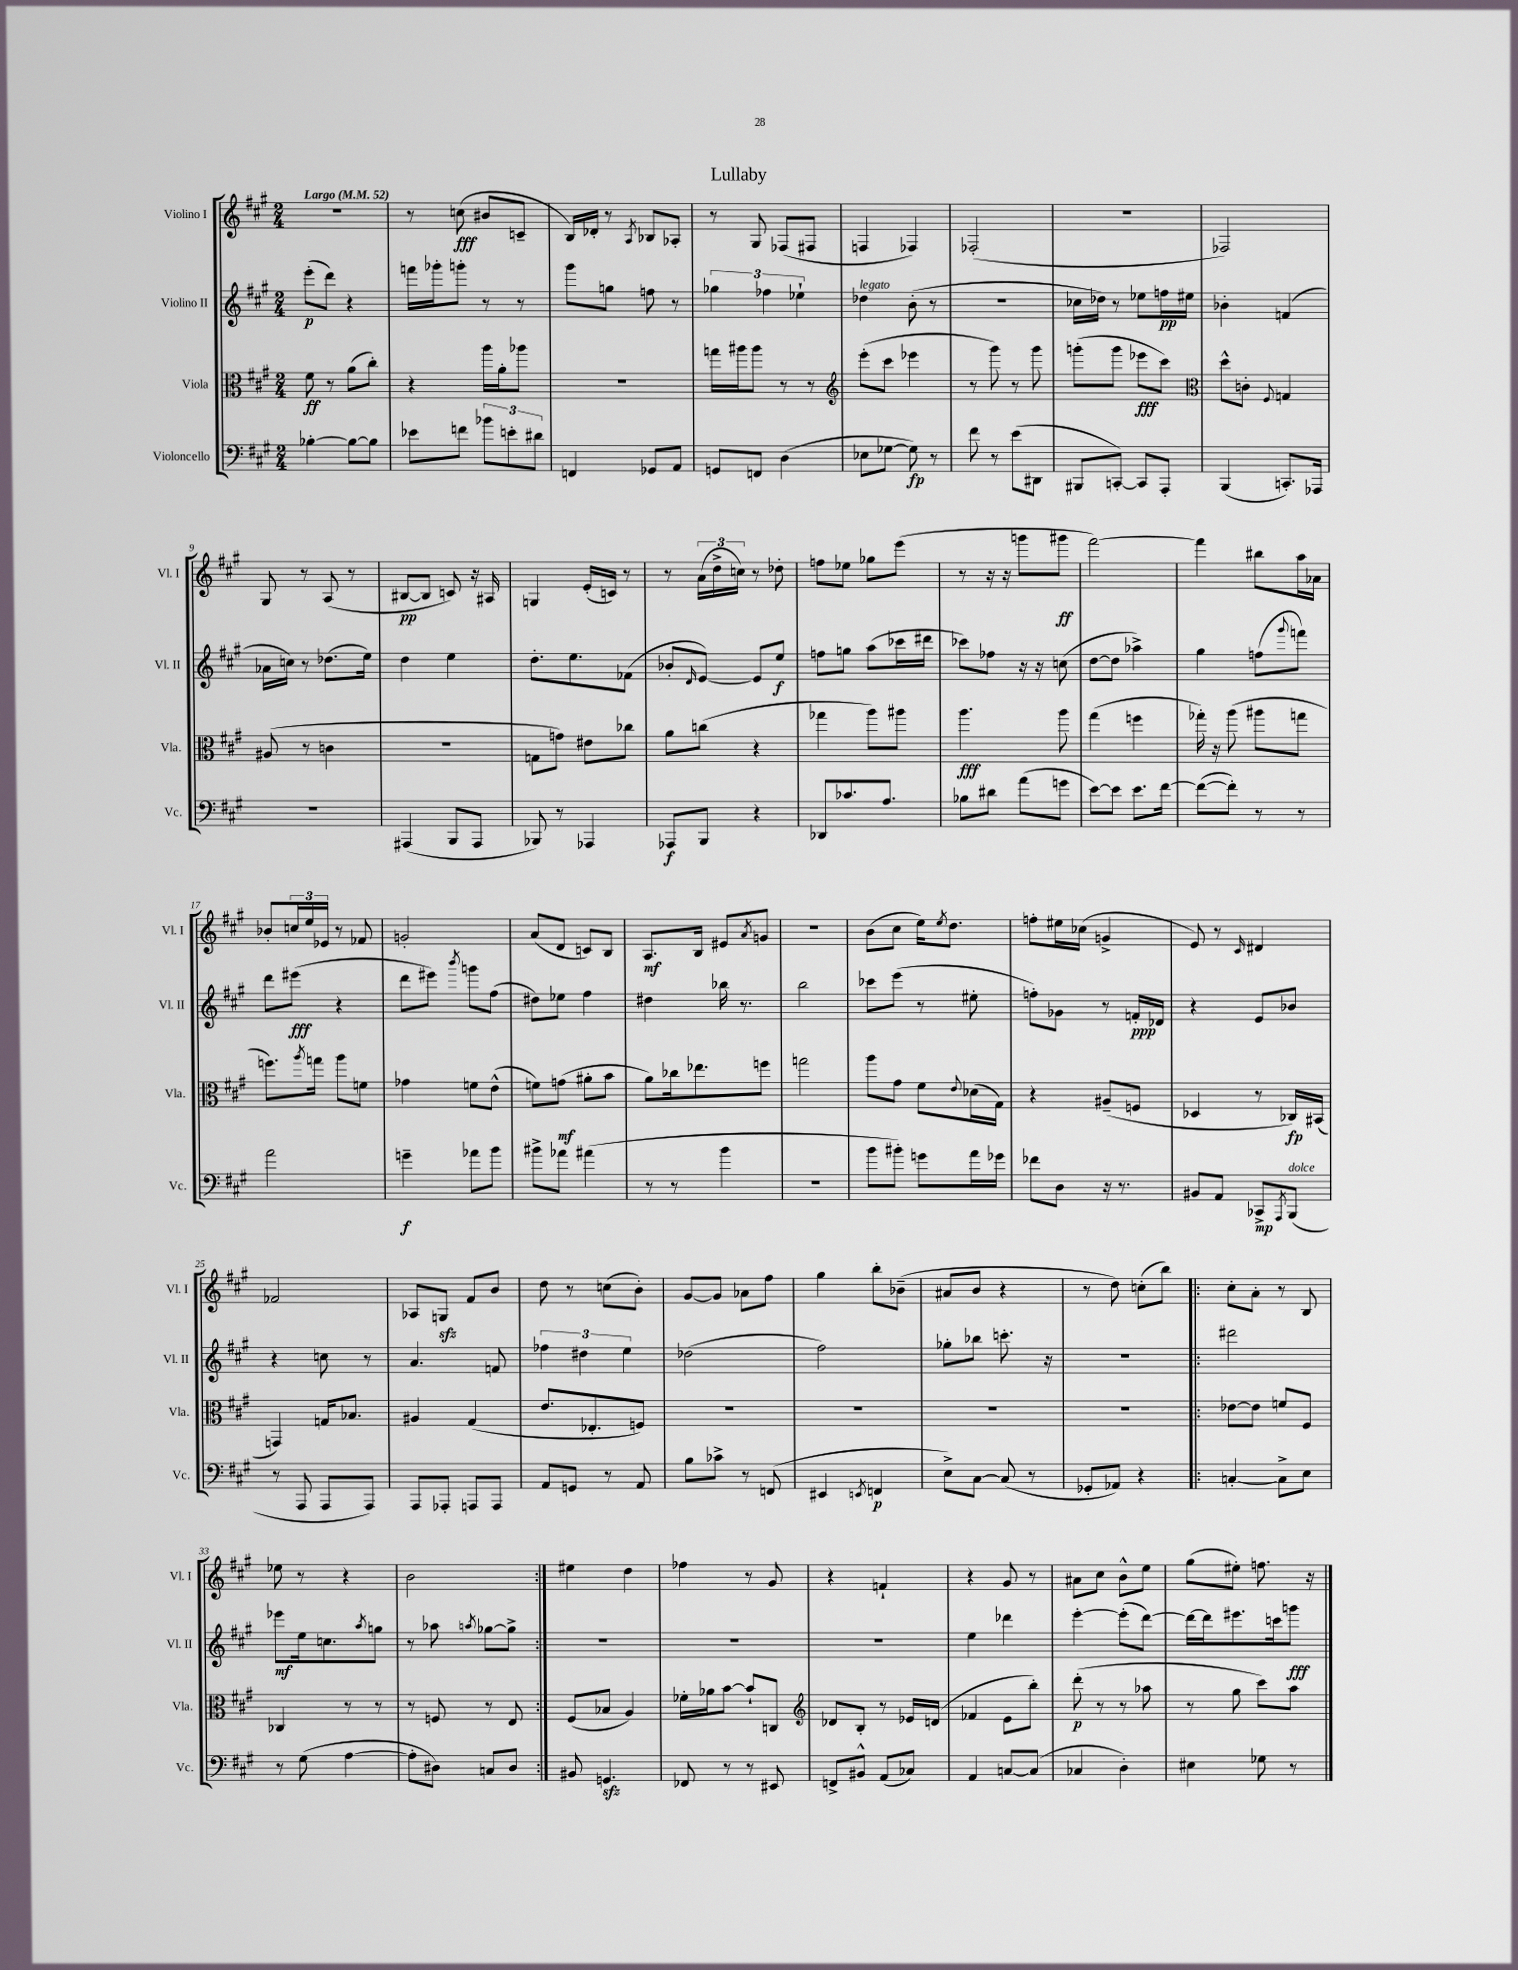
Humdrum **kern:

**kern	**dynam	**kern	**dynam	**kern	**dynam	**kern	**dynam
*part4	*part4	*part3	*part3	*part2	*part2	*part1	*part1
*staff4	*staff4	*staff3	*staff3	*staff2	*staff2	*staff1	*staff1
*I"Violoncello	*	*I"Viola	*	*I"Violino II	*	*I"Violino I	*
*I'Vc.	*	*I'Vla.	*	*I'Vl. II	*	*I'Vl. I	*
*clefF4	*	*clefC3	*	*clefG2	*	*clefG2	*
*k[f#c#g#]	*	*k[f#c#g#]	*	*k[f#c#g#]	*	*k[f#c#g#]	*
*M2/4	*	*M2/4	*	*M2/4	*	*M2/4	*
*MM52	*	*MM52	*	*MM52	*	*MM52	*
=1	=1	=1	=1	=1	=1	=1	=1
!	!	!	!	!	!	!LO:TX:a:B:t=Largo	!
[4B-X'\	.	8f#\	ff	(8eee'\L	p	2r	.
.	.	8r	.	8ddd\J)	.	.	.
8B-\L_	.	(8a\L	.	4r	.	.	.
8B-\J]	.	8cc#'\J)	.	.	.	.	.
=2	=2	=2	=2	=2	=2	=2	=2
8e-X\L	.	4r	.	16fffn\LL	.	8r	.
.	.	.	.	16ggg-X'\J	.	.	.
8fn\J	.	.	.	8gggn'\J	.	(8ccn\	fff
12b-X\L	.	16aa\LL	.	8r	.	8b#X/L	.
.	.	16a'\J	.	.	.	.	.
12en'\	.	.	.	.	.	.	.
.	.	8aa-X\J	.	8r	.	8cn~/J	.
12d#X\J	.	.	.	.	.	.	.
=3	=3	=3	=3	=3	=3	=3	=3
4FFn/	.	2r	.	8ggg#\L	.	16B/LL)	.
.	.	.	.	.	.	16d-X'/JJ	.
.	.	.	.	8ggn\J	.	8r	.
.	.	.	.	.	.	8qA/	.
8GG-X/L	.	.	.	8ffn\	.	8B-X/L	.
8AA/J	.	.	.	8r	.	8A-X'/J	.
=4	=4	=4	=4	=4	=4	=4	=4
8GGn/L	.	16ggn\LL	.	6gg-X\	.	8r	.
.	.	16aa#X\J	.	.	.	.	.
8FFn/J	.	8aa#\J	.	.	.	8G#/	.
.	.	.	.	6ff-X\	.	.	.
(4D\	.	8r	.	.	.	(8F-X/L	.
.	.	.	.	6ee-X`\	.	.	.
.	.	8r	.	.	.	8F#X/J	.
=5	=5	=5	=5	=5	=5	=5	=5
*	*	*clefG2	*	*	*	*	*
!	!	!	!	!LO:TX:a:i:t=legato	!	!	!
8E-X\L	.	(8eee'\L	.	4dd-X\	.	4Fn/	.
[8G-X\J	.	8ccc#\J	.	.	.	.	.
8G-\])	fp	4eee-X\	.	(8b'\	.	4F-X/)	.
8r	.	.	.	8r	.	.	.
=6	=6	=6	=6	=6	=6	=6	=6
8f#\	.	8r	.	2r	.	(2F-X'/	.
8r	.	8ggg#\)	.	.	.	.	.
(8e\L	.	8r	.	.	.	.	.
8DD#X\J	.	8ggg#\	.	.	.	.	.
=7	=7	=7	=7	=7	=7	=7	=7
8BBB#X/L	.	(8gggn'\L	.	16cc-X\LL	.	2r	.
.	.	.	.	16dd-X\JJ)	.	.	.
[8CCn'/J)	.	8ggg\J	.	8r	.	.	.
8CC/L]	.	8eee-X\L	fff	8ee-X\L	.	.	.
8AAA'/J	.	8ccc#\J)	.	16ffn\L	pp	.	.
.	.	.	.	16ee#X\JJ	.	.	.
=8	=8	=8	=8	=8	=8	=8	=8
*	*	*clefC3	*	*	*	*	*
(4BBB/	.	8dd^^\L	.	4b-X'\	.	2F-X/)	.
.	.	8cn'\J	.	.	.	.	.
.	.	8qqF#/	.	.	.	.	.
8.CCn'/L)	.	4Gn/	.	(4fn/	.	.	.
16AAA-X/Jk	.	.	.	.	.	.	.
!!LO:LB:g=z
=9	=9	=9	=9	=9	=9	=9	=9
2r	.	(8A#X/	.	16a-X\LL	.	8G#/	.
.	.	.	.	16ccn\JJ)	.	.	.
.	.	8r	.	8r	.	8r	.
.	.	4cn\	.	(8.dd-X\L	.	(8A/	.
.	.	.	.	.	.	8r	.
.	.	.	.	16ee\Jk)	.	.	.
=10	=10	=10	=10	=10	=10	=10	=10
(4AAA#X/	.	2r	.	4dd\	.	[8B#X/L	pp
.	.	.	.	.	.	8B#/J]	.
8BBB/L	.	.	.	4ee\	.	8cn/)	.
8AAA#/J	.	.	.	.	.	16r	.
.	.	.	.	.	.	16A#X/	.
=11	=11	=11	=11	=11	=11	=11	=11
8BBB-X/)	.	8Gn\L	.	8.dd'\L	.	4Gn/	.
8r	.	8gn\J)	.	.	.	.	.
.	.	.	.	8.ee\	.	.	.
4AAA-X/	.	8e#X\L	.	.	.	(16e'/LL	.
.	.	.	.	.	.	16cn/JJ)	.
.	.	8cc-X\J	.	(8f-X\J	.	8r	.
=12	=12	=12	=12	=12	=12	=12	=12
8AAA-X/L	f	8a\L	.	8b-X'/L	.	8r	.
.	.	.	.	16qqd/	.	.	.
8BBB/J	.	(8ccn\J	.	[8e/J)	.	(24a\LL	.
.	.	.	.	.	.	24dd^\	.
.	.	.	.	.	.	24ccn\JJ)	.
4r	.	4r	.	8e/L]	.	8r	.
.	.	.	.	8ee/J	f	8dd-X'\	.
=13	=13	=13	=13	=13	=13	=13	=13
8DD-X/L	.	4gg-X\	.	8ffn\L	.	8ffn\L	.
8.c-X/	.	.	.	8ggn\J	.	8ee-X\J	.
.	.	8aa\L)	.	(8aa\L	.	8gg-X\L	.
8.A/J	.	.	.	.	.	.	.
.	.	8aa#X\J	.	16ccc-X\L	.	(8eee\J	.
.	.	.	.	16ddd#X\JJ	.	.	.
=14	=14	=14	=14	=14	=14	=14	=14
8B-X\L	.	4.aa\	fff	8ccc-X\L)	.	8r	.
8d#X\J	.	.	.	8ff-X\J	.	16r	.
.	.	.	.	.	.	16r	.
(8a\L	.	.	.	16r	.	8gggn\L	.
.	.	.	.	16r	.	.	.
8gn\J	.	8aa\	.	(8ccn\	.	8ggg#X\J	ff
=15	=15	=15	=15	=15	=15	=15	=15
[8e\L)	.	(4gg#\	.	[8dd\L	.	[2fff#\)	.
8e\J]	.	.	.	8dd\J]	.	.	.
8.e\L	.	4ffn\	.	4aa-X^\)	.	.	.
[16f#\Jk	.	.	.	.	.	.	.
=16	=16	=16	=16	=16	=16	=16	=16
(8f#\L_	.	16gg-X'\)	.	4gg#\	.	4fff#\]	.
.	.	16r	.	.	.	.	.
8f#'\J])	.	(8aa\	.	.	.	.	.
8r	.	8aa#X\L	.	(8ffn\L	.	8bb#X\L	.
.	.	.	.	8qqggg#/	.	.	.
8r	.	8ggn\J	.	8fffn\J)	.	16aa\L	.
.	.	.	.	.	.	16a-X\JJ	.
!!LO:LB:g=z
=17	=17	=17	=17	=17	=17	=17	=17
2a\	.	8.ffn\L)	.	8ddd\L	.	8b-X'/L	.
.	.	.	.	(8eee#X\J	fff	24ccn/L	.
.	.	.	.	.	.	24ee/	.
.	.	8qaa/	.	.	.	.	.
.	.	16ggn\Jk	.	.	.	.	.
.	.	.	.	.	.	24e-X/JJ	.
.	.	8aa\L	.	4r	.	8r	.
.	.	8fn\J	.	.	.	8f-X/	.
=18	=18	=18	=18	=18	=18	=18	=18
4gn~\	f	4g-X\	.	8ddd\L	.	2gn'/	.
.	.	.	.	8eee#X\J)	.	.	.
.	.	.	.	8qbbb/	.	.	.
8a-X\L	.	8fn\L	.	8gggn\L	.	.	.
8b\J	.	(8e^^\J	.	(8ff#\J	.	.	.
=19	=19	=19	=19	=19	=19	=19	=19
8b#X^\L	.	8fn\L)	.	8dd#X\L)	.	(8a/L	.
8a-X\J	.	(8gn\J	mf	8ee-X\J	.	8d/J	.
(4a#X\	.	8a#X'\L	.	4ff#\	.	8cn/L)	.
.	.	8b\J	.	.	.	8B/J	.
=20	=20	=20	=20	=20	=20	=20	=20
8r	.	8a\L)	.	4dd#X\	.	8.A/L	mf
8r	.	16cc-X\k	.	.	.	.	.
.	.	8.ee-X\	.	.	.	16B/Jk	.
4b\	.	.	.	16bb-X\	.	8e#X/L	.
.	.	.	.	8.r	.	.	.
.	.	.	.	.	.	8qa/	.
.	.	8ffn\J	.	.	.	8gn/J	.
=21	=21	=21	=21	=21	=21	=21	=21
2r	.	2ggn\	.	2bb\	.	2r	.
=22	=22	=22	=22	=22	=22	=22	=22
8b\L	.	8aa\L	.	8ccc-X\L	.	(8b\L	.
8b#X'\J)	.	8g#\J	.	(8eee\J	.	8cc#\J	.
8gn\L	.	8f#\L	.	8r	.	16ee\KL)	.
.	.	.	.	.	.	8qee/	.
.	.	.	.	.	.	8.dd\J	.
.	.	8qqe/	.	.	.	.	.
16a\L	.	(16d-X\L	.	8ee#X'\	.	.	.
16g-X\JJ	.	16G#\JJ)	.	.	.	.	.
=23	=23	=23	=23	=23	=23	=23	=23
8f-X\L	.	4r	.	8ffn'\L)	.	8ffn'\L	.
8D\J	.	.	.	8g-X\J	.	16ee#X\L	.
.	.	.	.	.	.	(16cc-X\JJ	.
16r	.	(8A#X~/L	.	8r	.	4gn^/	.
8.r	.	.	.	.	.	.	.
.	.	8Fn/J	.	16fn'/LL	ppp	.	.
.	.	.	.	16d-X/JJ	.	.	.
=24	=24	=24	=24	=24	=24	=24	=24
8BB#X/L	.	4D-X/	.	4r	.	8e/)	.
8AA/J	.	.	.	.	.	8r	.
.	.	.	.	.	.	16qqc#/	.
8CC-X^/L	mp	8r	.	8e/L	.	4d#X/	.
8qAAA/	.	.	.	.	.	.	.
!LO:TX:a:i:t=dolce	!	!	!	!	!	!	!
(8BBB/J	.	16C-X/LL)	fp	8b-X/J	.	.	.
.	.	(16BB#X/JJ	.	.	.	.	.
!!LO:LB:g=z
=25	=25	=25	=25	=25	=25	=25	=25
8r	.	4GGn/)	.	4r	.	2f-X/	.
8AAA/	.	.	.	.	.	.	.
8AAA/L	.	16Gn/KL	.	8ccn\	.	.	.
.	.	8.B-X/J	.	.	.	.	.
8AAA/J)	.	.	.	8r	.	.	.
=26	=26	=26	=26	=26	=26	=26	=26
8AAA/L	.	4A#X/	.	4.a/	.	8A-X/L	.
8AAA-X'/J	.	.	.	.	.	8Gnzz/J	.
8AAAn/L	.	(4G#/	.	.	.	8f#/L	.
8AAA/J	.	.	.	8fn/	.	8b/J	.
=27	=27	=27	=27	=27	=27	=27	=27
8AA/L	.	8.e/L	.	6ff-X\	.	8dd\	.
8GGn/J	.	.	.	.	.	8r	.
.	.	.	.	6dd#X\	.	.	.
.	.	8.E-X'/	.	.	.	.	.
8r	.	.	.	.	.	(8ccn\L	.
.	.	.	.	6ee\	.	.	.
8AA/	.	8Fn/J)	.	.	.	8b'\J)	.
=28	=28	=28	=28	=28	=28	=28	=28
8B\L	.	2r	.	(2dd-X\	.	[8g#/L	.
8c-X^\J	.	.	.	.	.	8g#/J]	.
8r	.	.	.	.	.	8a-X\L	.
(8FFn/	.	.	.	.	.	8ff#\J	.
=29	=29	=29	=29	=29	=29	=29	=29
4EE#X/	.	2r	.	2ff#\)	.	4gg#\	.
8qEEn/	.	.	.	.	.	.	.
4FFn/	p	.	.	.	.	8bb'\L	.
.	.	.	.	.	.	(8b-X~\J	.
=30	=30	=30	=30	=30	=30	=30	=30
8E^\L)	.	2r	.	8gg-X'\L	.	8a#X/L	.
[8C#\J	.	.	.	8bb-X\J	.	8b/J	.
(8C#/]	.	.	.	8.cccn'\	.	4r	.
8r	.	.	.	.	.	.	.
.	.	.	.	16r	.	.	.
=31	=31	=31	=31	=31	=31	=31	=31
8GG-X'/L	.	2r	.	2r	.	8r	.
8AA-X/J)	.	.	.	.	.	8dd\)	.
4r	.	.	.	.	.	(8ccn'\L	.
.	.	.	.	.	.	8bb\J)	.
=32!|:	=32!|:	=32!|:	=32!|:	=32!|:	=32!|:	=32!|:	=32!|:
[4Cn'/	.	[8e-X\L	.	2ddd#X\	.	8cc#'\L	.
.	.	8e-\J]	.	.	.	8a'\J	.
8C^\L]	.	8fn/L	.	.	.	8r	.
8E\J	.	8F#/J	.	.	.	8B/	.
!!LO:LB:g=z
=33	=33	=33	=33	=33	=33	=33	=33
8r	.	4C-X/	.	8eee-X\L	mf	8ee-X\	.
(8G#\	.	.	.	16ee\k	.	8r	.
.	.	.	.	8.ccn\	.	.	.
[4A\	.	8r	.	.	.	4r	.
.	.	.	.	8qaa/	.	.	.
.	.	8r	.	8ggn\J	.	.	.
=34	=34	=34	=34	=34	=34	=34	=34
8A'\L]	.	8r	.	8r	.	2b\	.
8D#X\J)	.	8Fn/	.	8aa-X\	.	.	.
.	.	.	.	8qaan/	.	.	.
8Cn/L	.	8r	.	[8gg-X\L	.	.	.
8D#/J	.	8E/	.	8gg-^\J]	.	.	.
=35:|!	=35:|!	=35:|!	=35:|!	=35:|!	=35:|!	=35:|!	=35:|!
8BB#X/	.	(8F#/L	.	2r	.	4ee#X\	.
4.GGnzz/	.	8B-X/J	.	.	.	.	.
.	.	4A/)	.	.	.	4dd\	.
=36	=36	=36	=36	=36	=36	=36	=36
8FF-X/	.	16f-X'\LL	.	2r	.	4ff-X\	.
.	.	16a-X\J	.	.	.	.	.
8r	.	[8b\J	.	.	.	.	.
8r	.	8b`/L]	.	.	.	8r	.
8EE#X/	.	8Cn/J	.	.	.	8g#/	.
=37	=37	=37	=37	=37	=37	=37	=37
*	*	*clefG2	*	*	*	*	*
8FFn^/L	.	8d-X/L	.	2r	.	4r	.
8BB#X^^/J	.	8B'/J	.	.	.	.	.
(8AA/L	.	8r	.	.	.	4fn`/	.
8C-X/J)	.	16e-X/LL	.	.	.	.	.
.	.	(16dn/JJ	.	.	.	.	.
=38	=38	=38	=38	=38	=38	=38	=38
4AA/	.	4f-X/	.	4ee\	.	4r	.
[8Cn/L	.	8e\L	.	4ddd-X\	.	8g#/	.
(8C/J]	.	8bb'\J)	.	.	.	8r	.
=39	=39	=39	=39	=39	=39	=39	=39
4C-X/	.	(8ddd'\	p	[4eee'\	.	8a#X\L	.
.	.	8r	.	.	.	8cc#\J	.
4D'\)	.	8r	.	(8eee'\L]	.	8b^^\L	.
.	.	8aa-X\	.	[8ddd\J)	.	8ee\J	.
=40	=40	=40	=40	=40	=40	=40	=40
4E#X\	.	8r	.	16ddd\LL_	.	(8gg#\L	.
.	.	.	.	16ddd\J]	.	.	.
.	.	8gg#\	.	8.eee#X\	.	8ee#X'\J)	.
8G-X\	.	8ccc#\L)	.	.	.	8.ffn\	.
.	.	.	.	16cccn\k	.	.	.
8r	.	8aa\J	.	8gggn\J	fff	.	.
.	.	.	.	.	.	16r	.
==	==	==	==	==	==	==	==
*-	*-	*-	*-	*-	*-	*-	*-
